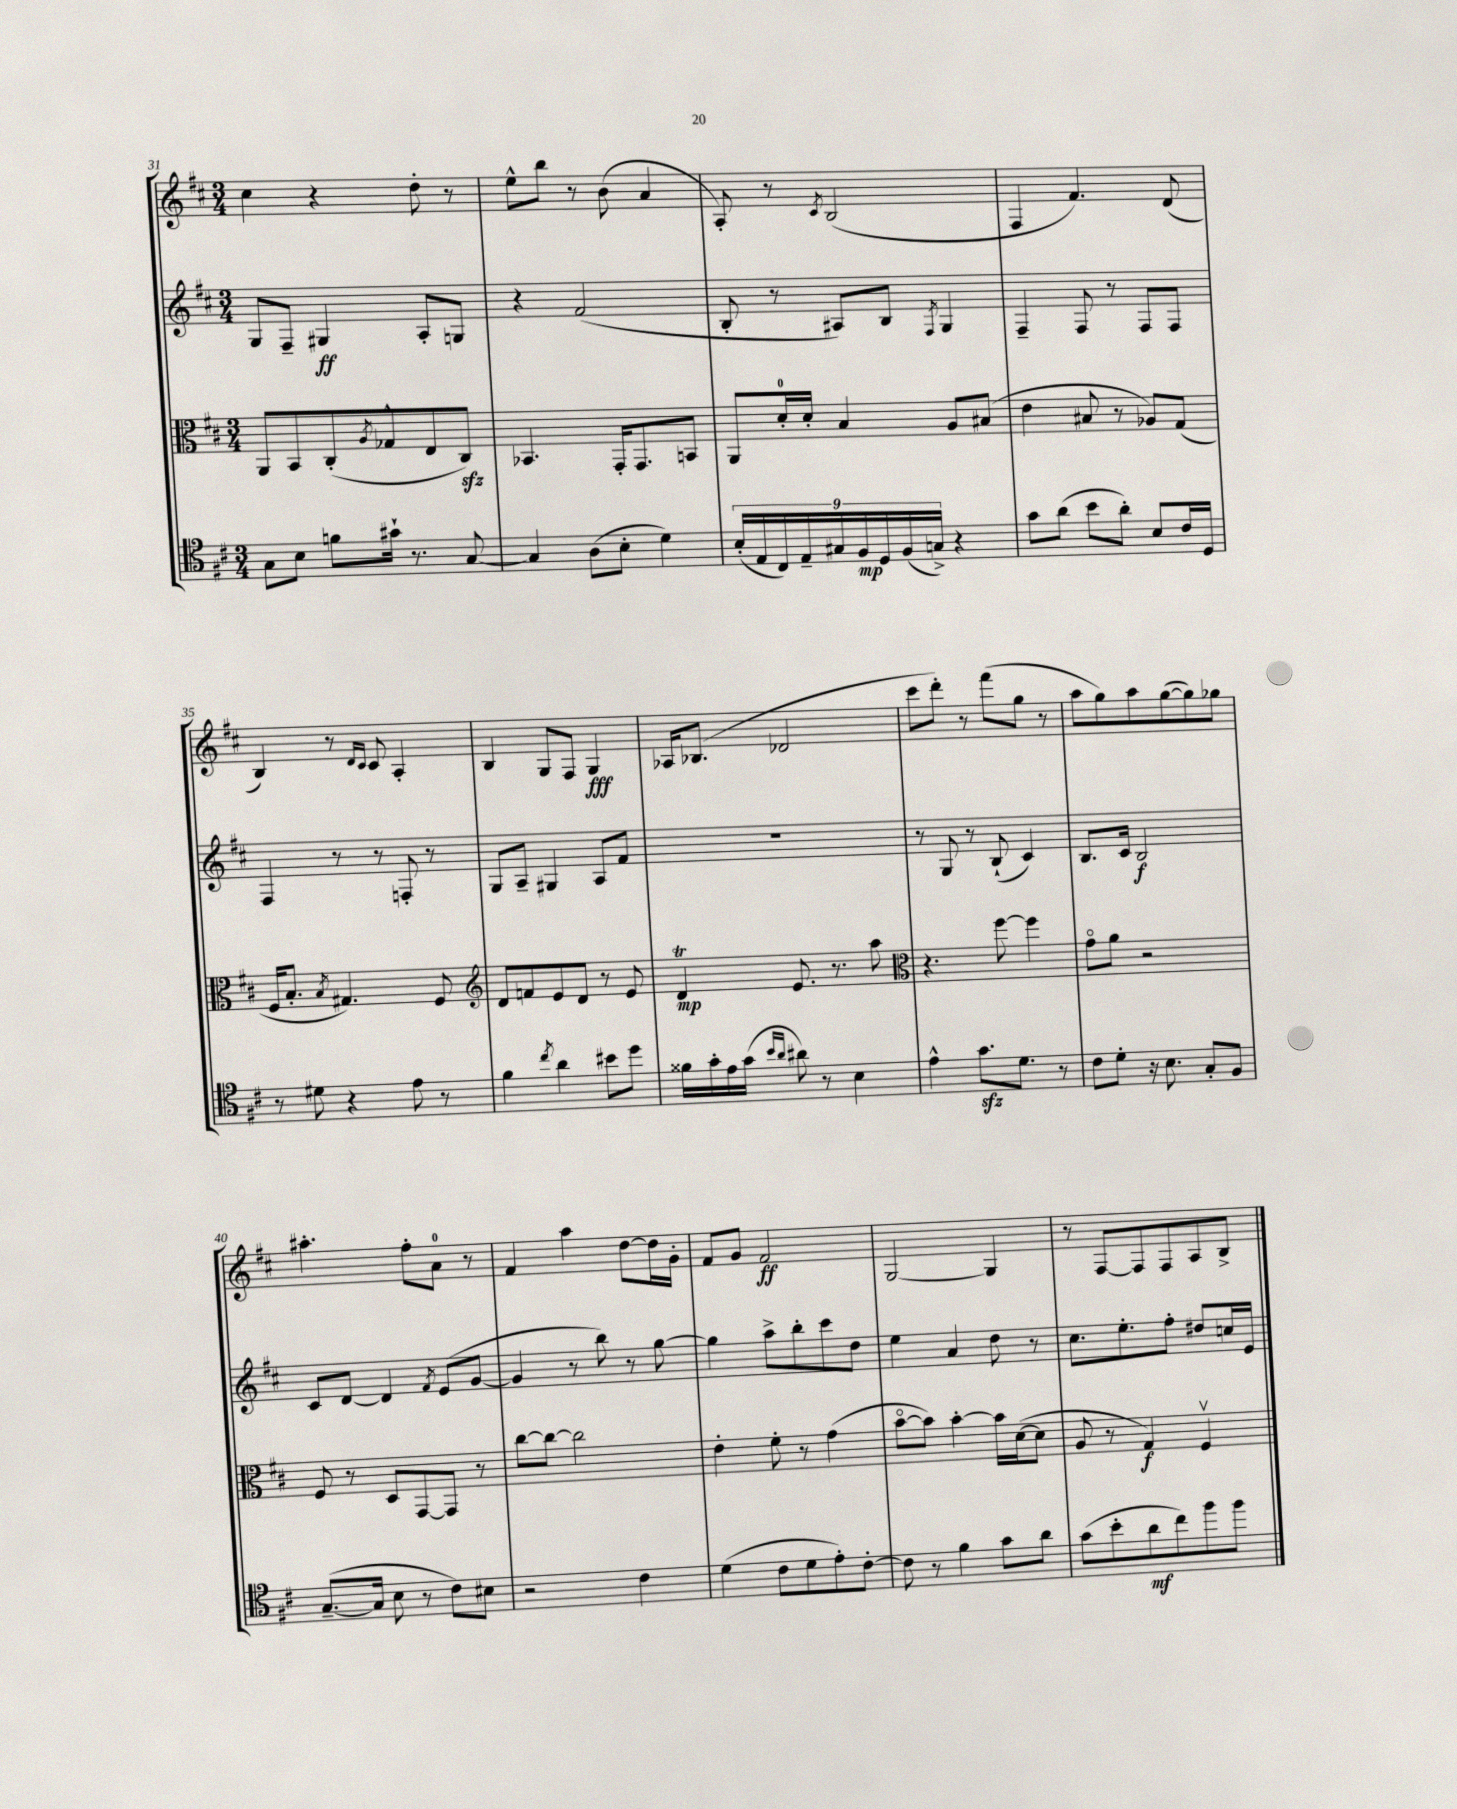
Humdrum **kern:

**kern	**kern	**kern	**kern
*staff4	*staff3	*staff2	*staff1
*clefC4	*clefC3	*clefG2	*clefG2
*k[f#c#]	*k[f#c#]	*k[f#c#]	*k[f#c#]
*M3/4	*M3/4	*M3/4	*M3/4
8G	8AA	8G	4cc#
8B	8BB	8F#~	.
8f	(8C#'	4G#	4r
.	8qA	.	.
16g#`	8G-^^	.	.
8.r	.	.	.
.	8E	8A'	8dd'
[8G	8C#)	8G	8r
=	=	=	=
4G]	4.BB-	4r	8ee^^
.	.	.	8bb
(8A	.	(2f#	8r
8B'	16GG'	.	(8b
.	8.GG	.	.
4d)	.	.	4a
.	8BB	.	.
=	=	=	=
(18B'	8AA	8B'	8A')
18E	.	.	.
18C#)	.	.	.
.	16d'	8r	8r
18E~	.	.	.
.	16d'	.	.
18G#	.	.	.
.	.	.	8qc#
.	4B	8A#)	(2B
18F#	.	.	.
18D	.	.	.
.	.	8B	.
(18F#	.	.	.
18G^)	.	.	.
.	.	8qF#	.
4r	8A	4G	.
.	(8B#	.	.
=	=	=	=
8g	4e	4F#~	4F#
(8a	.	.	.
8b	8B#	8F#	4.f#)
8a')	8r	8r	.
8B	8A-)	8F#	.
16c#	(8G	8F#	(8d
16D	.	.	.
=	=	=	=
8r	16F#	4F#	4B)
.	8.B'	.	.
8d#	.	.	.
.	8qB	.	.
4r	4.G#)	8r	8r
.	.	.	16qqd
.	.	.	16qqc#
.	.	8r	8c#
8e	.	8F'	4A'
8r	8F#	8r	.
=	=	=	=
*	*clefG2	*	*
4f#	8d	8G	4B
.	8f	8A~	.
8qcc#	.	.	.
4a	8e	4G#	8G
.	8d	.	8F#
8b#	8r	8A	4G
8dd	8e	8f#	.
=	=	=	=
16f##	4d	2.r	16A-
16g'	.	.	(8.B-
16e	.	.	.
(16g	.	.	.
16qqb	.	.	.
16qqa	.	.	.
8a#)	8.e	.	2d-
8r	.	.	.
.	8.r	.	.
4B	.	.	.
.	8aa	.	.
=	=	=	=
*	*clefC3	*	*
4e^^	4.r	8r	8ccc#
.	.	8G	8ddd')
8.g	.	8r	8r
.	[8ff#	(8B`	(8fff#
8.d	.	.	.
.	4ff#]	4c#)	8gg
8r	.	.	8r
=	=	=	=
8c#	8go	8.B	8aa
8d'	8a	.	8gg)
.	.	16c#	.
16r	2r	2B	8aa
8.B	.	.	.
.	.	.	([8gg
8G'	.	.	8gg])
8F#	.	.	8gg-
=	=	=	=
([8.G~	8F#	8c#	4.aa#'
.	8r	[8d	.
16G]	.	.	.
8B	8D	4d]	.
8r	[8GG	.	8ff#'
.	.	8qf#	.
8c#)	8GG]	(8e	8a
8B#	8r	[8g	8r
=	=	=	=
2r	[8cc#	4g]	4f#
.	8cc#_	.	.
.	2cc#]	8r	4aa
.	.	8bb)	.
4c#	.	8r	[8dd
.	.	[8gg	16dd]
.	.	.	16g'
=	=	=	=
(4d	4e'	4gg]	8f#
.	.	.	8g
8c#	8f#'	8aa^	2f#
8d	8r	8bb'	.
8e')	(4g	8ccc#	.
[8c#'	.	8dd	.
=	=	=	=
8c#]	[8bo	4ee	[2G
8r	8b])	.	.
4f#	[4b'	4a	.
8g	16b]	8dd	4G]
.	([16d	.	.
8a	8d]	8r	.
=	=	=	=
(8g	8A	8.cc#	8r
8b'	8r	.	[8F#
.	.	8.ee'	.
8a	4G)	.	8F#]
8cc#)	.	8ff#'	8F#
8ff#	4F#v	8dd#	8A
8ff#	.	16cc	8B^
.	.	16e	.
==	==	==	==
*-	*-	*-	*-
